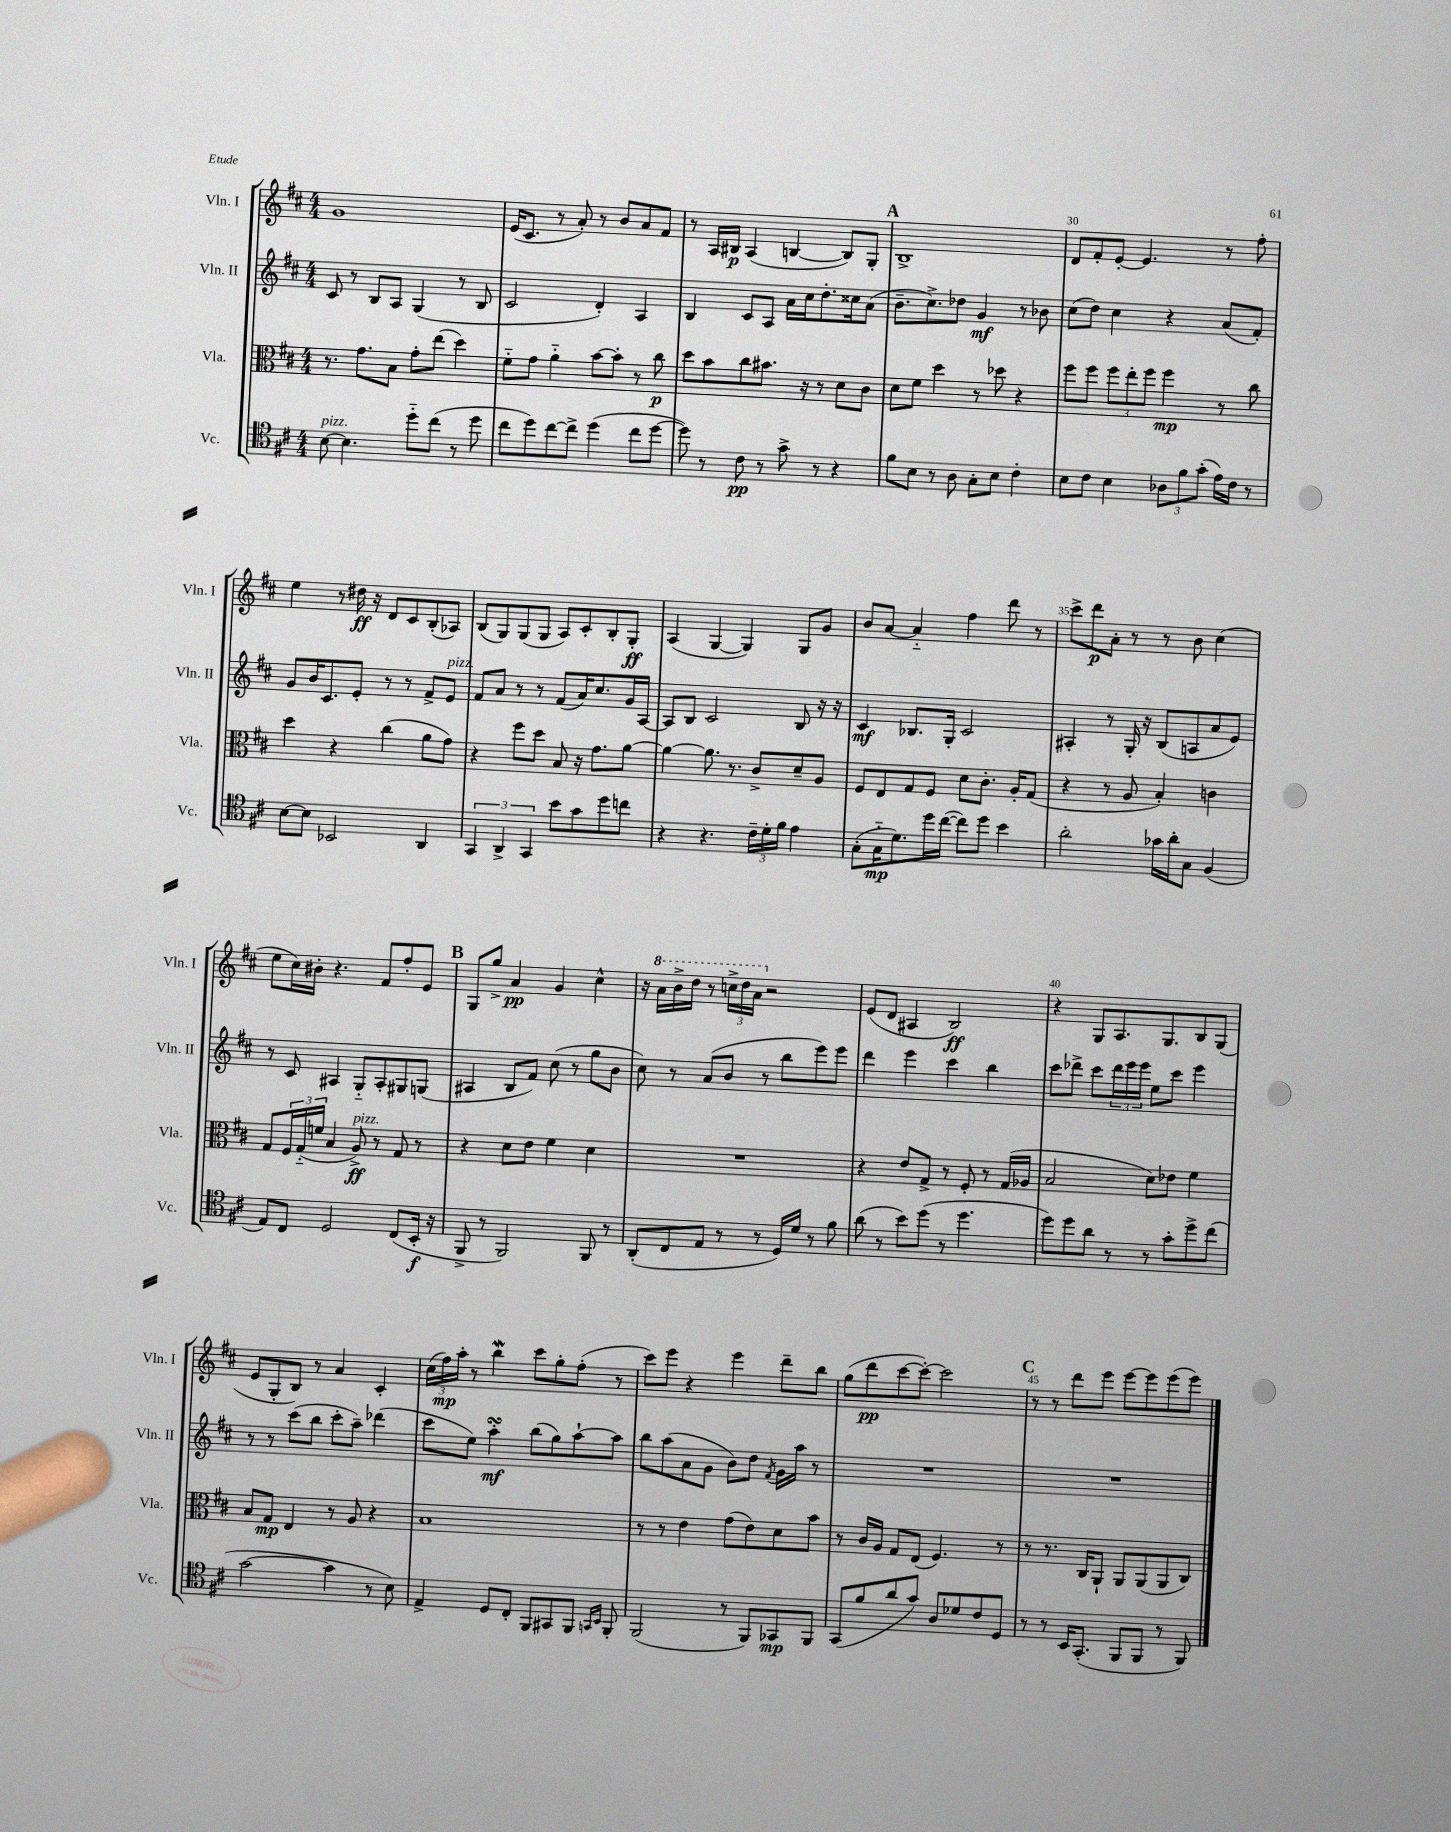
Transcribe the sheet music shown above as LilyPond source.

<<
\new StaffGroup <<
\new Staff = "s0" \with { instrumentName = "Vln. I" shortInstrumentName = "Vln. I" } {
    \clef treble \key d \major \numericTimeSignature \time 4/4
    g'1 |
    e'16( cis'8. r8 a'8-.) r8 b'8 a'8 fis'8 |
    r8 a16 bis16\p a4( b4~ b8) g8-. |
    \mark \markup { \bold "A" } b1-> |
    d'8 fis'8-. e'8~-. e'4. r8 fis''8-. |
    e''4 r8 dis''16\ff r16 d'8 cis'8 b8-.( aes8) |
    b8( g8) g8( g8 a8) cis'8-. b8-. g8-.\ff |
    a4( g4~ g4) g8 g'8 |
    b'8 a'8~ a'4-_ fis''4 d'''8 r8 |
    cis'''8-> d'''8\p a'8-. r8 r8 b'8 cis''4( |
    e''8 cis''16) bis'16-. r4. fis'8 fis''8-. e'8 |
    \mark \markup { \bold "B" } g8 g''8-> a'4\pp g'4 cis''4-^ |
    r16 \ottava #1 a''16 b''16-> d'''16 r8 \tuplet 3/2 { c'''16-> d'''16 a''16 \ottava #0 } r2 |
    e'8( d'8 ais4 b2\ff) |
    r4 g8 a8. g8. b8 g8( |
    e'8 g8-. b8) r8 a'4 cis'4-. |
    \tuplet 3/2 { cis''16( fis''16\mp) a''16-. } r8 b''4\mordent cis'''8 g''8-. fis''8-.( r8 |
    cis'''8) e'''8 r4 e'''4 d'''8-- b''8 |
    g''8( d'''8\pp cis'''8~ cis'''8~-.) cis'''2 |
    \mark \markup { \bold "C" } r8 r8 d'''8 e'''8 e'''8~ e'''8 e'''8( e'''8) \bar "|." |
}
\new Staff = "s1" \with { instrumentName = "Vln. II" shortInstrumentName = "Vln. II" } {
    \clef treble \key d \major \numericTimeSignature \time 4/4
    cis'8 r8 b8 a8 g4( r8 b8 |
    cis'2 d'4-.) a4 |
    b4 cis'8 a8 a'16 cis''16 d''8.-. cisis''16 a'8( |
    \mark \markup { \bold "A" } b'8.-- cis''8.->) des''8 g'4\mf r8 bes'8 |
    cis''8( d''8) cis''4 r4 a'8( fis'8-.) |
    g'8 b'16 cis'8. e'8-. r8 r8 fis'8-> e'8^\markup { \italic "pizz." } |
    fis'8 a'8 r8 r8 fis'8( a'16) cis''8. g'16 a16~ |
    a8 b8 cis'2 b8 r16 r16 |
    cis'4\mf bes8. g16-. cis'2 |
    ais4-. r8 g16-. r16 b8( a8 a'8 e'8) |
    r8 cis'8 ais4 g8-_ ais8-. gis8 g8( |
    \mark \markup { \bold "B" } ais4 b8 fis'8) cis''8( r8 g''8 b'8 |
    cis''8) r8 a'8( b'8 r8 b''8 e'''8) e'''8 |
    d'''4 e'''4 cis'''4 b''4 |
    cis'''8 des'''8-> cis'''8 \tuplet 3/2 { des'''16 e'''16 e'''16 } e''8 cis'''8 e'''4 |
    r8 r8 cis'''8( b''8 cis'''8-. a''8--) des'''4( |
    cis'''8 e''8) a''4-.\turn\mf b''8( g''8) a''8~-! a''8 |
    b''8 a''8( a'8 g'8 b'8) d''8 \acciaccatura { fis'8 } g'16 a''16 r8 |
    R1 |
    \mark \markup { \bold "C" } R1 \bar "|." |
}
\new Staff = "s2" \with { instrumentName = "Vla." shortInstrumentName = "Vla." } {
    \clef alto \key d \major \numericTimeSignature \time 4/4
    r8. g'8. b8 g'8-. e''8( d''4) |
    fis'8-_ g'8 a'4-_ b'8~ b'8-. r8 cis''8\p |
    d''8 b'8 cis''8 bis'8. r16 r8 d'8 cis'8 |
    \mark \markup { \bold "A" } d'8 fis'8 d''4 r8 des''8 r4 |
    fis''8 fis''8 \tuplet 3/2 { fis''8 e''8-. fis''8 } fis''4\mp r8 cis''8 |
    d''4 r4 cis''4( a'8 g'8) |
    r4 fis''8 d''8 b8 r16 g'8. a'8~ |
    a'4~ a'8. r8. cis'8-> d'8-- a8 |
    fis8 e8 g8 fis8 d'8 cis'8.-. a16-. g8( |
    r4 r8 a8 b4-.) c'4 |
    g8 \tuplet 3/2 { fis16 g16-_( f'16 } b4 a8->\ff^\markup { \italic "pizz." }) r8 g8 r8 |
    \mark \markup { \bold "B" } r4 d'8 e'8 fis'4 d'4 |
    R1 |
    r4 e'8 g8-> r8 fis8-. r8 g16( aes16 |
    b2 d'8) ees'8 fis'4 |
    b8 g8\mp e4 r8 a8 r4 |
    b1 |
    r8 r8 e'4 g'8( e'8) d'8 b'8 |
    r8 cis'16 a16 g8 e8( fis4.) r8 |
    \mark \markup { \bold "C" } r8 r8. cis16 a,8-! a,8 a,8( a,8 cis8) \bar "|." |
}
\new Staff = "s3" \with { instrumentName = "Vc." shortInstrumentName = "Vc." } {
    \clef tenor \key d \major \numericTimeSignature \time 4/4
    b8~^\markup { \italic "pizz." } b4. d''8-_ cis''8( r8 d''8 |
    cis''8 d''8) cis''8~ cis''8-> d''4( cis''8 d''8~ |
    d''8) r8 cis'8\pp r8 g'8-> r8 r4 |
    \mark \markup { \bold "A" } fis'8 b8 r8 a8 g8-. b8 cis'4-. |
    b8 cis'8 b4 \tuplet 3/2 { aes8 fis'8 g'8-.( } e'16) cis'16 r8 |
    b8~ b8 bes,2 a,4 |
    \tuplet 3/2 { g,4 a,4-> g,4 } b'8 g'8 d''8 c''8 |
    r4 r4. \tuplet 3/2 { cis'16-- d'16-. fis'16 } e'4 |
    g8-.( g16-_\mp d'8.) d''16 cis''16~( cis''8) d''8 b'4 |
    a'2-. ges'16 a'16-. g8 fis4( |
    e8) cis8 d2 cis8( b,16-.\f r16 |
    \mark \markup { \bold "B" } fis,8-> r8 fis,2) fis,8 r8 |
    a,8-.( cis8 e8 r8 r8 d16) d'16 r8 fis'8 |
    a'8( r8 b'8) d''8( r8 d''4. |
    d''8) d''8 a'8 r8 r8 g'8-. d''8-> cis''8( |
    g'2~ g'4 r8 b8) |
    e4-> d8 cis8-. fis,8 gis,8 fis,8 \grace { g,16 b,16 } fis,8-. |
    fis,2( r8 fis,8) ges,8\mp fis,8 |
    g,8( fis'8 a'8 g'8) a8 des'8 cis'8 d8 |
    \mark \markup { \bold "C" } r8 r8 b,16 g,8.-.( fis,8 fis,8 r8 fis,8) \bar "|." |
}
>>
>>
\layout { \context { \Score currentBarNumber = #26 \override BarNumber.break-visibility = ##(#f #t #t) barNumberVisibility = #(every-nth-bar-number-visible 5) } }
